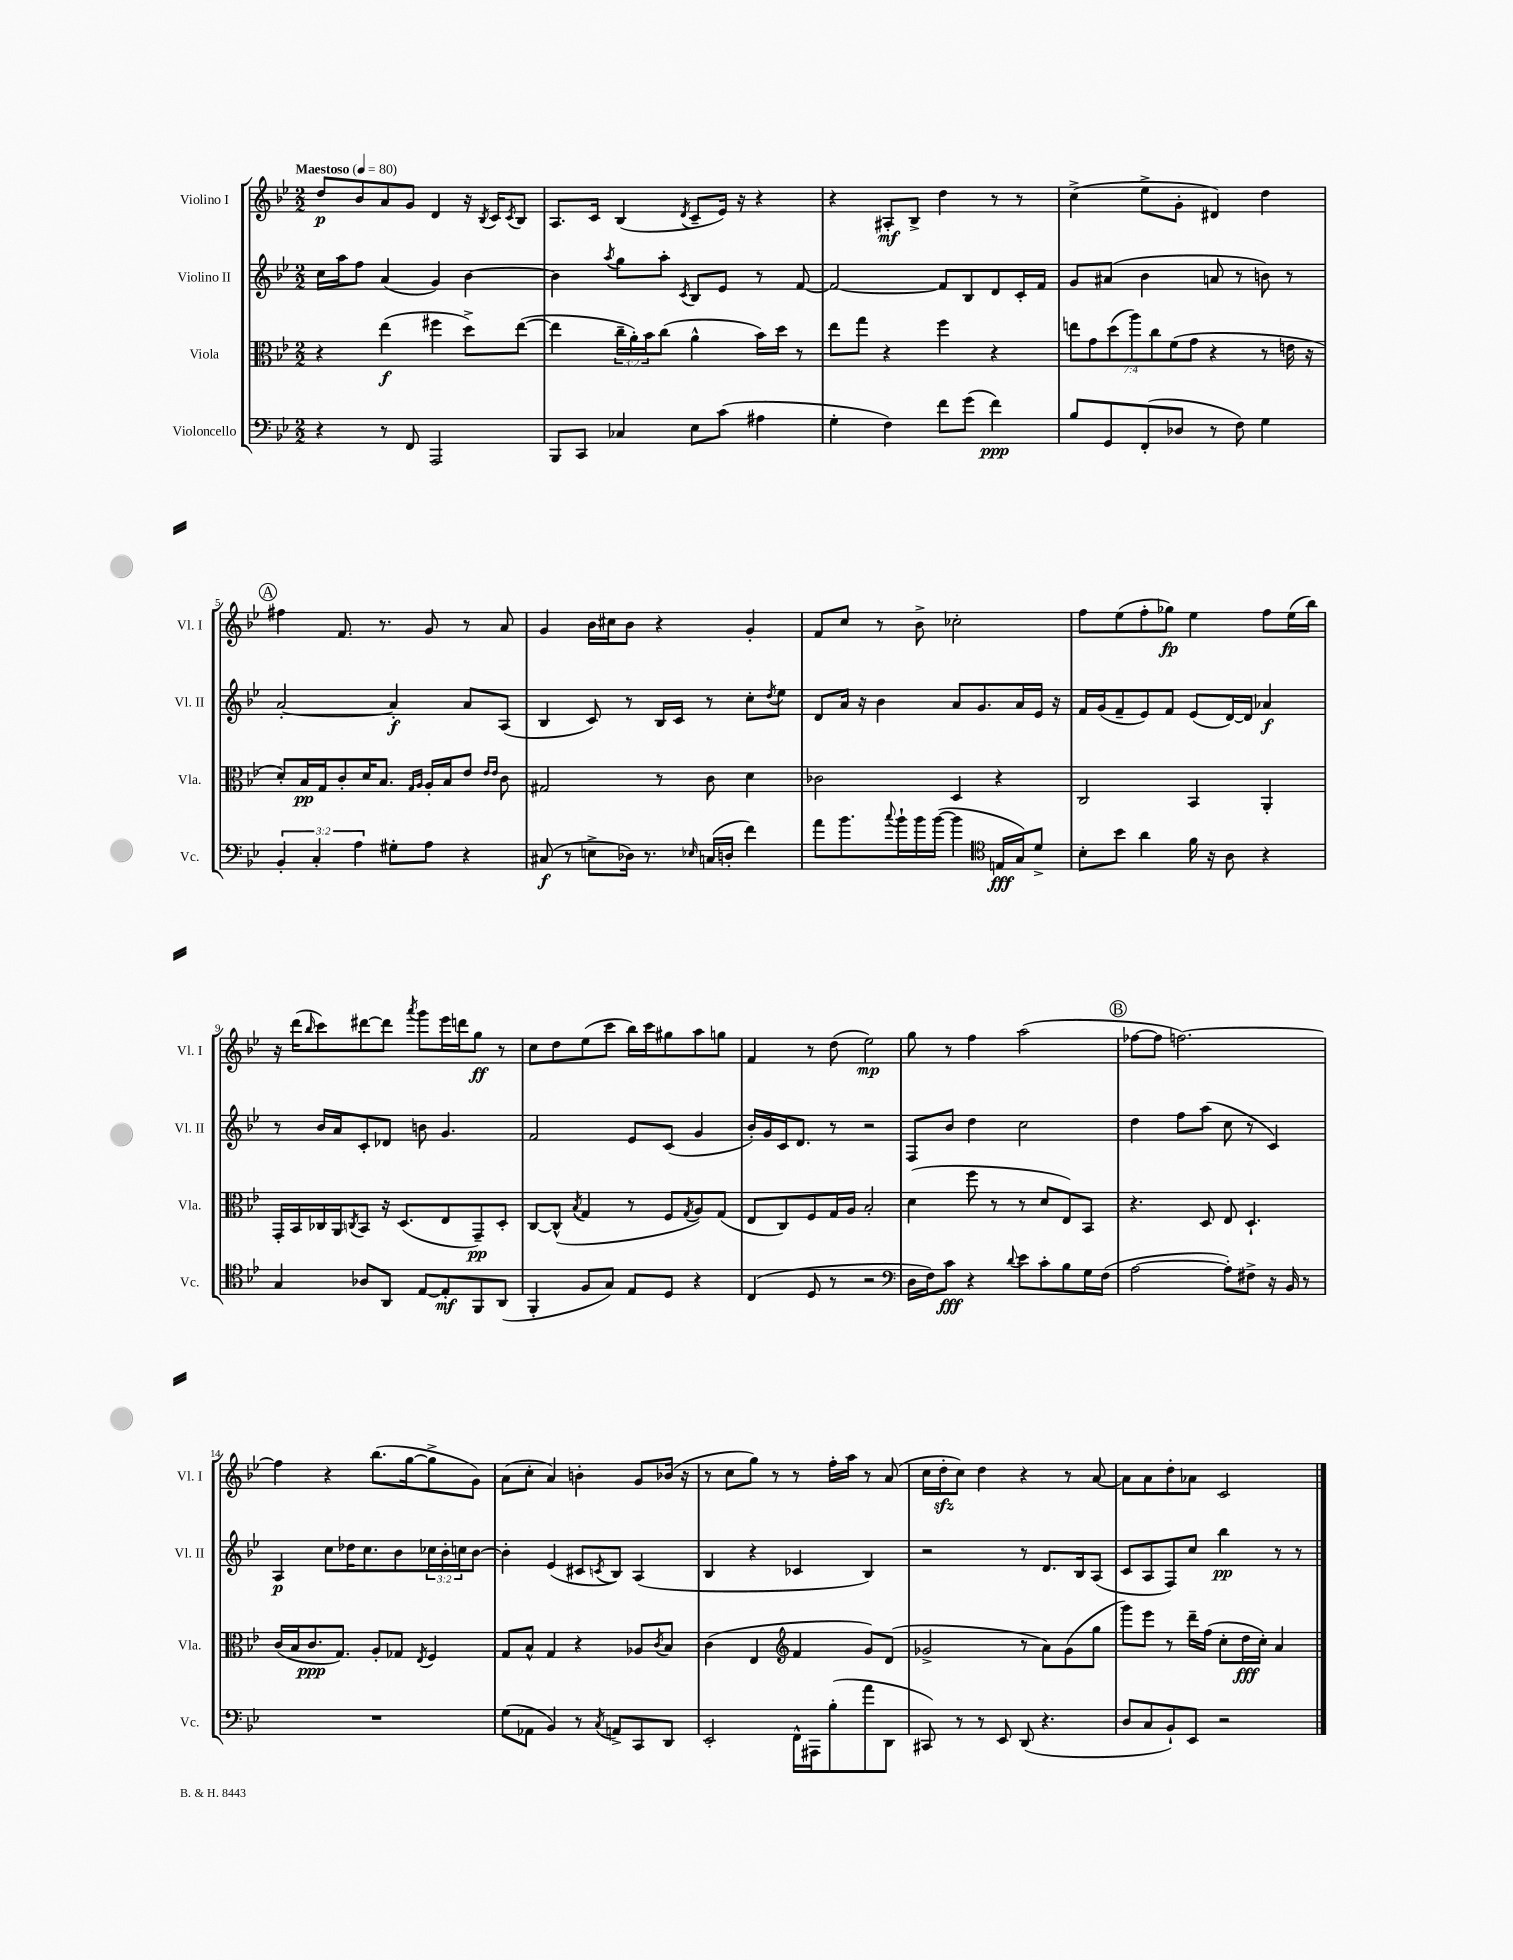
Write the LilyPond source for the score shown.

<<
\new StaffGroup <<
\new Staff = "s0" \with { instrumentName = "Violino I" shortInstrumentName = "Vl. I" } {
    \clef treble \key bes \major \numericTimeSignature \time 2/2 \tempo "Maestoso" 4 = 80
    d''8\p bes'8 a'8 g'8 d'4 r16 \acciaccatura { bes8 } c'16 \acciaccatura { c'8 } bes8 |
    a8. c'16 bes4( \acciaccatura { d'8 } c'8-- ees'16) r16 r4 |
    r4 ais8-.\mf bes8-> d''4 r8 r8 |
    c''4->( ees''8-> g'8-. dis'4) d''4 |
    \mark \markup { \circle "A" } fis''4 f'8. r8. g'8 r8 a'8 |
    g'4 bes'16 cis''16 bes'8 r4 g'4-. |
    f'8 c''8 r8 bes'8-> ces''2-. |
    f''8 ees''8( f''8-. ges''8\fp) ees''4 f''8 ees''16( bes''16) |
    r16 d'''16( \grace { bes''16 } c'''8) dis'''8~ dis'''8 \acciaccatura { a'''8 } g'''8 ees'''16 d'''16 g''8\ff r8 |
    c''8 d''8 ees''8( c'''8 bes''16) c'''16 gis''8 a''8 g''8 |
    f'4 r8 d''8( ees''2\mp) |
    g''8 r8 f''4 a''2( |
    \mark \markup { \circle "B" } fes''8~ fes''8 f''2.~) |
    f''4 r4 bes''8.( g''16~ g''8-> g'8) |
    a'8( c''8-. a'4) b'4-. g'8 bes'16( r16 |
    r8 c''8 g''8) r8 r8 f''16-. a''16 r8 a'8( |
    c''16 d''16-.\sfz c''8) d''4 r4 r8 a'8~ |
    a'8 a'8 d''8-. aes'8 c'2 \bar "|." |
}
\new Staff = "s1" \with { instrumentName = "Violino II" shortInstrumentName = "Vl. II" } {
    \clef treble \key bes \major \numericTimeSignature \time 2/2 \override Staff.TupletNumber.text = #tuplet-number::calc-fraction-text
    c''16 a''16 f''8 a'4( g'4) bes'4~ |
    bes'4 \acciaccatura { a''8 } g''8 a''8-. \acciaccatura { c'8 } bes8 ees'8 r8 f'8~ |
    f'2~ f'8 bes8 d'8 c'16-. f'16 |
    g'8 ais'8( bes'4 a'8 r8 b'8) r8 |
    \mark \markup { \circle "A" } a'2~-. a'4-.\f a'8 a8( |
    bes4 c'8) r8 bes16 c'16 r8 c''8-. \acciaccatura { d''8 } ees''8 |
    d'8 a'16 r16 bes'4 a'8 g'8. a'16 ees'16 r16 |
    f'16 g'16( f'8-- ees'8) f'8 ees'8( d'16~) d'16 aes'4\f |
    r8 bes'16 a'16 c'8-. des'8 b'8 g'4. |
    f'2 ees'8 c'8( g'4 |
    bes'16-.) g'16 c'16 d'8. r8 r2 |
    f8 bes'8 d''4 c''2 |
    \mark \markup { \circle "B" } d''4 f''8 a''8( c''8 r8 c'4) |
    a4\p c''8 des''16 c''8. bes'8 \tuplet 3/2 { ces''16 bes'16-. c''16 } bes'8~ |
    bes'4-. ees'4( cis'8 \acciaccatura { c'8 } bes8) a4( |
    bes4 r4 ces'4 bes4) |
    r2 r8 d'8. bes16 a8( |
    c'8 a8 f8) c''8 bes''4\pp r8 r8 \bar "|." |
}
\new Staff = "s2" \with { instrumentName = "Viola" shortInstrumentName = "Vla." } {
    \clef alto \key bes \major \numericTimeSignature \time 2/2 \override Staff.TupletNumber.text = #tuplet-number::calc-fraction-text
    r4 ees''4\f( fis''4 d''8->) ees''8~( |
    ees''4 \tuplet 3/2 { c''16-- a'16-.) bes'16 } c''8( a'4-^ bes'16) d''16 r8 |
    ees''8 g''8 r4 f''4 r4 |
    \tuplet 7/4 { e''8 g'8 d''8( a''8) c''8 f'8( g'8 } r4 r8 e'16 r16 |
    \mark \markup { \circle "A" } d'8-.) bes16\pp g16 c'8-. d'16 bes8. \grace { g16 a16 } a16-. bes16 ees'8 \grace { ees'16 ees'16 } c'8 |
    gis2 r8 c'8 d'4 |
    ces'2 d4 r4 |
    c2 bes,4 a,4-. |
    g,16-. bes,16 ces16 a,16 \acciaccatura { c8 } bes,8 r16 d8.( ees8 g,8--\pp) d8-. |
    c8~ c8-^( \acciaccatura { bes8 } g4 r8 f8 \acciaccatura { g8 } a8) g8( |
    ees8 c8) f8 g16 a16 bes2-. |
    d'4( f''8 r8 r8 d'8 ees8) bes,8 |
    \mark \markup { \circle "B" } r4. d8 ees8 d4.-! |
    c'16( bes16 c'8.\ppp g8.) a8-. ges8 \acciaccatura { ees8 } f4 |
    g8 bes8-^ g4 r4 aes8 \acciaccatura { c'8 } bes8 |
    c'4( ees4 \clef treble f'4 g'8) d'8( |
    ges'2-> r8 a'8) ges'8( g''8 |
    g'''8) ees'''8 r8 d'''16-- f''16( c''8-. d''16\fff c''16-.) a'4 \bar "|." |
}
\new Staff = "s3" \with { instrumentName = "Violoncello" shortInstrumentName = "Vc." } {
    \clef bass \key bes \major \numericTimeSignature \time 2/2 \override Staff.TupletNumber.text = #tuplet-number::calc-fraction-text
    r4 r8 f,8 a,,2 |
    bes,,8 c,8 ces4 ees8 c'8( ais4 |
    g4-. f4) f'8 g'8( f'4\ppp) |
    bes8 g,8 f,8-.( des8 r8 f8) g4 |
    \mark \markup { \circle "A" } \tuplet 3/2 { bes,4-. c4-. a4 } gis8-. a8 r4 |
    cis8\f( r8 e8-> des16) r8. \grace { ees16 } c16( d16-. f'4) |
    a'8 bes'8. \appoggiatura { c''8 } bes'16-! bes'16 bes'16~( bes'4 \clef tenor e16\fff g16) d'8-> |
    bes8-. bes'8 a'4 f'16 r16 a8 r4 |
    g4 aes8 a,8 ees8~ ees8-.\mf f,8 a,8( |
    f,4-. f8 g8) ees8 d8 r4 |
    c4( d8 r8 r2 |
    \clef bass d16 f16) c'8\fff r4 \appoggiatura { d'8 } ees'8 c'8-. bes8 g16 f16( |
    \mark \markup { \circle "B" } a2~ a8-.) fis8-> r16 bes,16 r8 |
    R1 |
    g8( aes,8 bes,4) r8 \acciaccatura { c8 } a,8-> c,8 d,8 |
    ees,2-. f,16-^ ais,,16 bes8-.( a'8 d,8 |
    cis,8) r8 r8 ees,8 d,8( r4. |
    d8 c8 bes,8-!) ees,8 r2 \bar "|." |
}
>>
>>
